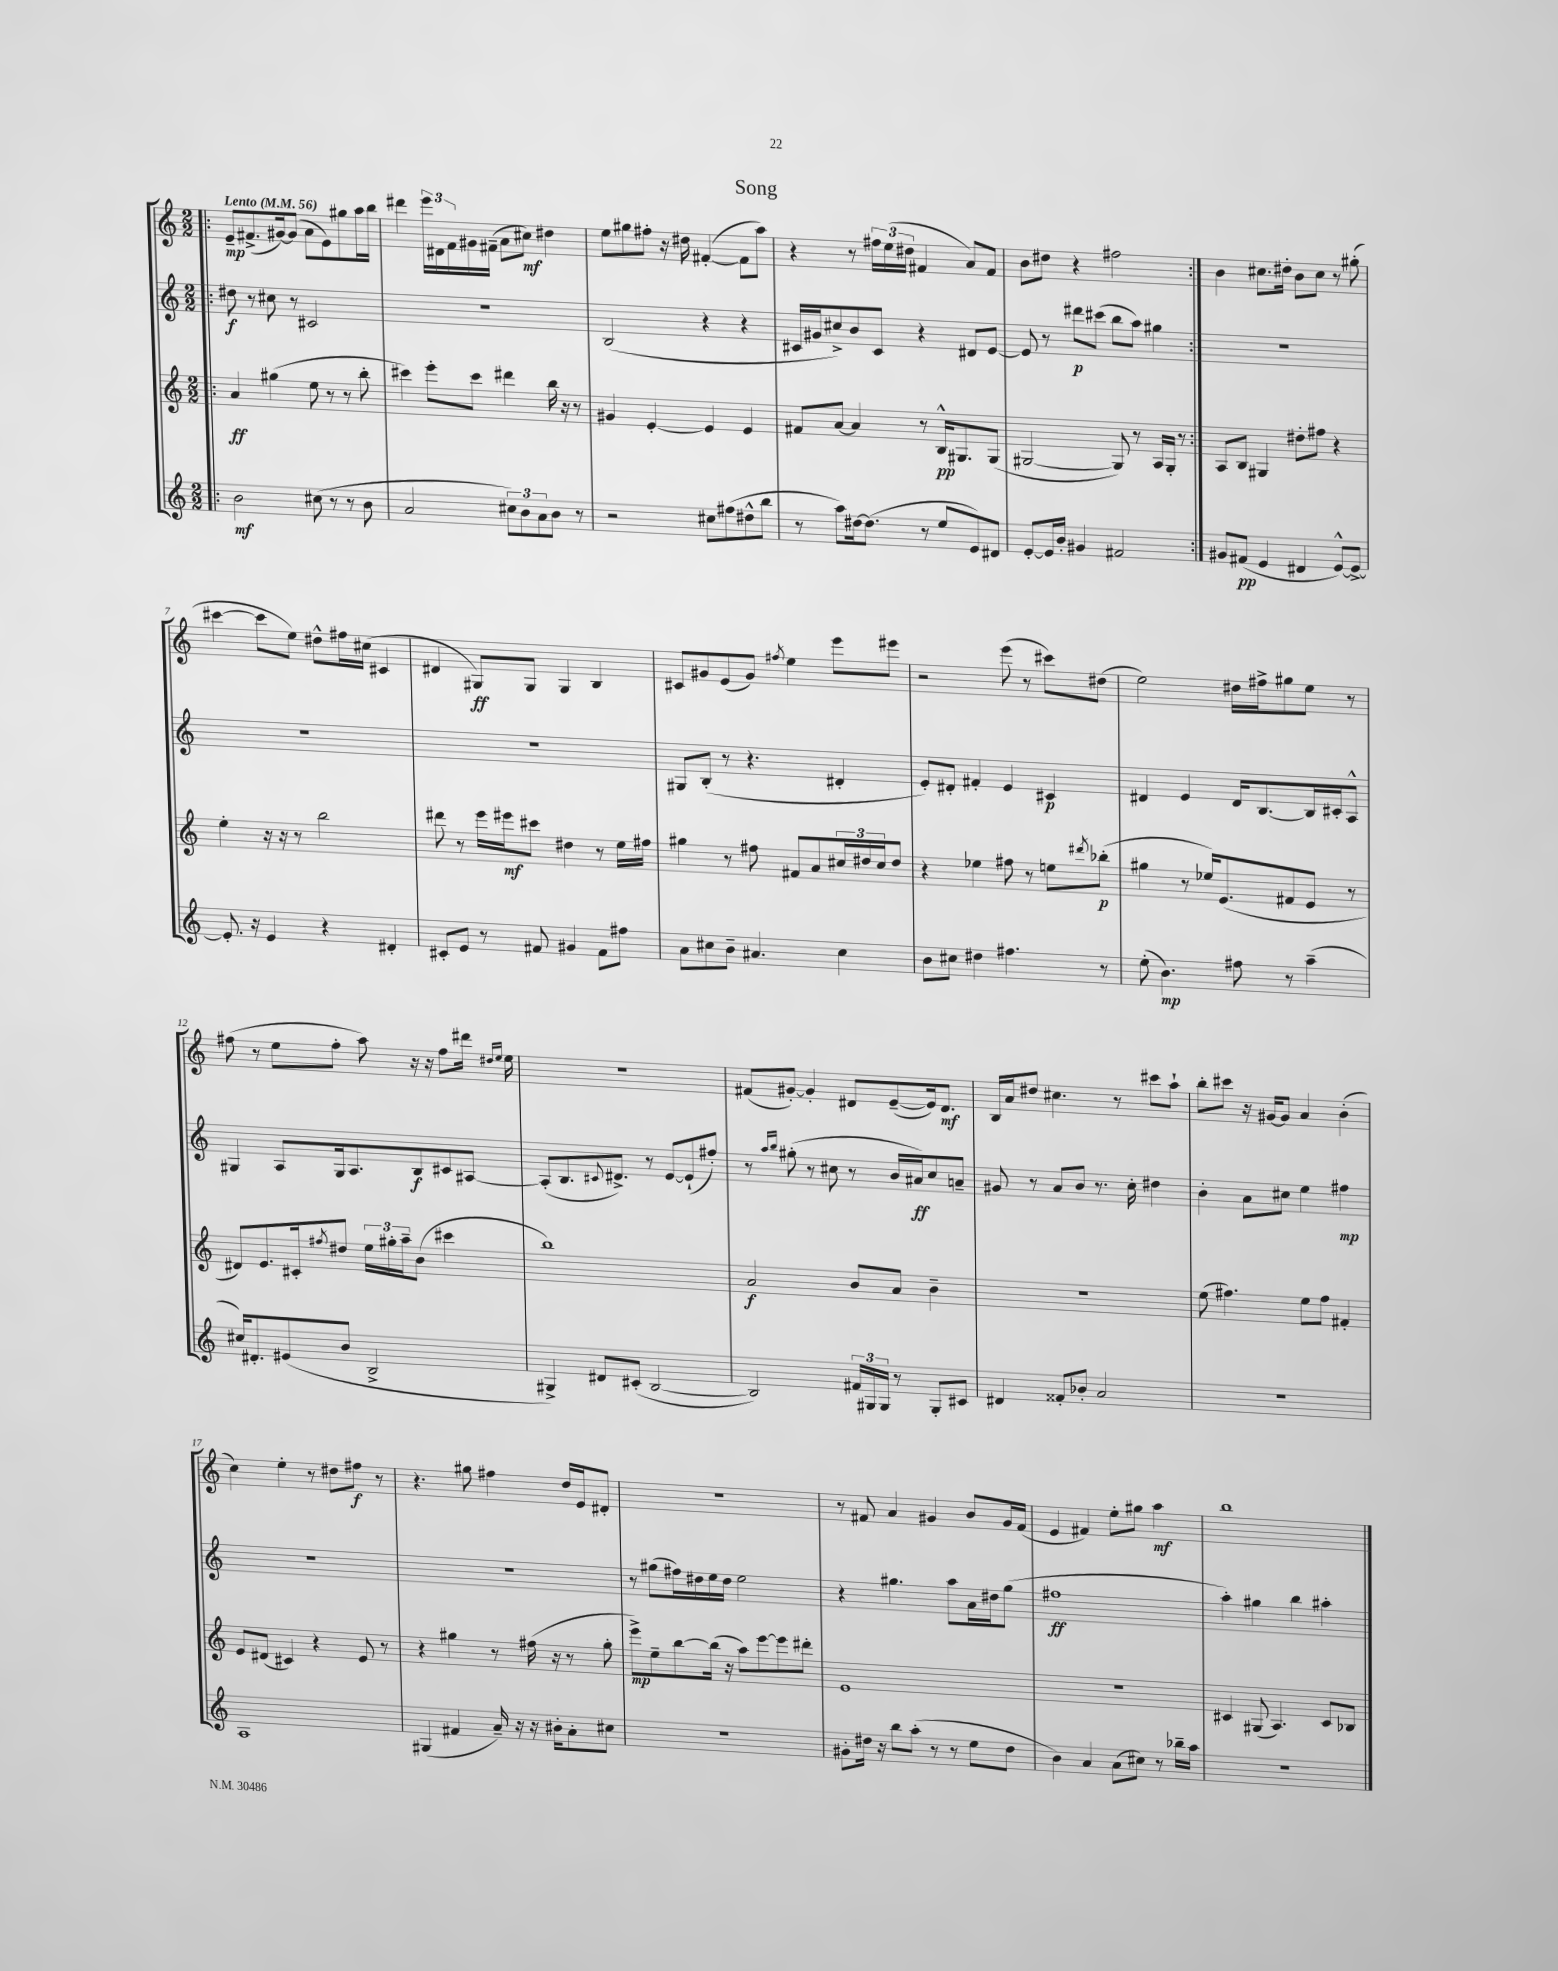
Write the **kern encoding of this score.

**kern	**kern	**kern	**kern
*staff4	*staff3	*staff2	*staff1
*clefG2	*clefG2	*clefG2	*clefG2
*k[]	*k[]	*k[]	*k[]
*M2/2	*M2/2	*M2/2	*M2/2
*MM56	*MM56	*MM56	*MM56
=!|:	=!|:	=!|:	=!|:
2b	4a	8dd#	8e~
.	.	8r	(8.f#^
.	(4gg#	8cc#	.
.	.	.	[16g#)
.	.	8r	(8g#]
(8cc#	8ee	2c#	8a
8r	8r	.	8e)
8r	8r	.	8gg#
8b	8bb'	.	16aa
.	.	.	16bb
=	=	=	=
2a	4ccc#)	1r	4ddd#
.	8eee'	.	24eee
.	.	.	24d#
.	.	.	24f
.	8ccc#	.	16g#
.	.	.	(16f#~
12cc#)	4ddd#	.	8a
12b	.	.	.
.	.	.	8cc#)
12a	.	.	.
8b	16bb	.	4dd#
.	16r	.	.
8r	8r	.	.
=	=	=	=
2r	4g#	(2B	8ee
.	.	.	8gg#
.	[4e'	.	8ff#'
.	.	.	16r
.	.	.	16dd#
8cc#	4e]	4r	([4f#'
(8ff#	.	.	.
8dd#^^	4e	4r	8f#]
8bb	.	.	8aa)
=	=	=	=
8r	8f#	16c#	4r
.	.	16g#	.
8aa)	[8a	8cc#^)	.
[16dd#	4a]	8b	8r
(8.dd#]	.	.	.
.	.	8c#	24ff#
.	.	.	(24ee
.	.	.	24dd#
8r	8r	4r	4f#
8ee	16B^^	.	.
.	8.G#	.	.
8e)	.	8d#	8a)
8d#	(8G#	[8e	8f#
=	=	=	=
[8e'	[2G#	8e]	8b
16e]	.	8r	8dd#
16b'	.	.	.
4g#	.	8ddd#	4r
.	.	(8ccc#	.
2f#	8G#])	8bb	2ff#
.	8r	8aa)	.
.	16A	4gg#	.
.	16G#'	.	.
.	8r	.	.
=:|!	=:|!	=:|!	=:|!
8g#	8A	1r	4b
(8f#	8B	.	.
4e	4G#	.	8.cc#
.	.	.	16dd#'
4d#	8dd#'	.	8b
.	8ff#	.	8cc#
[8e^^)	4r	.	8r
8e^_	.	.	(8gg#'
=	=	=	=
8.e']	4ee'	1r	[4ccc#
16r	.	.	.
4e	16r	.	8ccc#]
.	16r	.	.
.	8r	.	8ee)
4r	2bb	.	8dd#^^
.	.	.	16ff#
.	.	.	(16cc#
4d#'	.	.	4c#
=	=	=	=
8c#'	8ddd#	1r	4d#
8e	8r	.	.
8r	16eee	.	8G#)
.	16eee#	.	.
8f#	8ccc#	.	8G#
4g#	4dd#	.	4G#
8f#	8r	.	4B
8ff#	16ee	.	.
.	16ff#	.	.
=	=	=	=
8a	4gg#	8G#	8c#
8cc#	.	(8B'	8g#
8b~	8r	8r	(8e
4.a#	8ff#	4.r	8g#)
.	.	.	8qff#
.	8f#	.	4ee
.	8a	.	.
4cc#	24cc#	4d#'	8eee
.	24dd#	.	.
.	24cc#	.	.
.	8dd#	.	8eee#
=	=	=	=
8b	4r	8e')	2r
8cc#	.	8d#'	.
4dd#	4ee-	4f#'	.
4.ff#	8ff#	4e	(8eee
.	8r	.	8r
.	8ee	4c#	8ccc#)
.	8qddd#	.	.
8r	(8bb-'	.	(8dd#
=	=	=	=
(8ee'	4gg#	4d#	2ee)
4.b)	.	.	.
.	8r	4e	.
.	16ee-)	.	.
.	(8.e	.	.
8ff#	.	16d#	16dd#
.	.	[8.B	16ff#^
8r	8f#	.	8gg#
(4aa~	8e	16B]	8ee
.	.	16c#'	.
.	8r	8A^^	8r
=	=	=	=
16cc#)	8d#)	4G#	(8ff#
8.d#'	.	.	.
.	8.e	.	8r
(8e#	.	8A	8ee
.	16c#'	.	.
.	8qff#	.	.
8b	8dd#	16G#	8ff#'
.	.	8.A	.
2B^	24ee	.	8aa)
.	24gg#'	.	.
.	24aa~	.	.
.	(8b	8B	16r
.	.	.	16r
.	4ccc#	8c#	8ff#
.	.	[8A#	16ddd#
.	.	.	16qqdd#
.	.	.	16qqee
.	.	.	16ee
=	=	=	=
4G#^)	1bb)	(8A#']	1r
.	.	8.B	.
8d#	.	.	.
.	.	8qqc#	.
.	.	8.d#^)	.
(8c#'	.	.	.
[2B	.	8r	.
.	.	[8e	.
.	.	(8e`]	.
.	.	8ff#')	.
=	=	=	=
2B])	2a	8r	(8f#
.	.	16qqaa	.
.	.	16qqbb	.
.	.	(8gg#'	[8g#')
.	.	8r	4g#']
.	.	8cc#	.
24f#	8b	8r	8d#
24G#	.	.	.
24G#	.	.	.
8r	8a	16b	([8e~
.	.	16a#)	.
8G#'	4b~	8cc#	16e])
.	.	.	8.d#
8c#	.	8a~	.
=	=	=	=
4d#	1r	8g#	16B
.	.	.	16a
.	.	8r	8dd#
8f##'	.	8a	4.cc#
8b-'	.	8b	.
2a	.	8.r	.
.	.	.	8r
.	.	16cc'	.
.	.	4dd#	8ccc#
.	.	.	8aa`
=	=	=	=
1r	(8ee	4b'	8bb'
.	4.ff#)	.	8ccc#
.	.	8a	16r
.	.	.	[16g#
.	.	8cc#	8g#]
.	8ee	4ee	4a
.	8ff#	.	.
.	4f#'	4ff#	(4b'
=	=	=	=
1A	8e	1r	4cc)
.	(8d#	.	.
.	4c#)	.	4ee'
.	4r	.	8r
.	.	.	8dd#
.	8e	.	8ff#
.	8r	.	8r
=	=	=	=
(4G#	4r	1r	4.r
4f#	4gg#	.	.
.	.	.	8gg#
16a~)	8r	.	4ff#
16r	.	.	.
16r	(16ff#	.	.
16b#'	16r	.	.
8a'	8r	.	16dd
.	.	.	16e
8cc#	8gg#'	.	8d#'
=	=	=	=
1r	8eee^)	8r	1r
.	8ee~	(8gg#	.
.	[8bb	16ff#)	.
.	.	16dd#	.
.	(16bb]	16ee	.
.	16r	16dd#	.
.	8aa)	2ee	.
.	[8eee	.	.
.	8eee]	.	.
.	8ddd#'	.	.
=	=	=	=
8g#'	1e	4r	8r
16dd#	.	.	8f#
16r	.	.	.
8bb	.	4.gg#	4a
(8aa'	.	.	.
8r	.	.	4g#
8r	.	8aa	.
8ee	.	16a	8b
.	.	16dd#	.
8dd#	.	(8gg#	16g#
.	.	.	(16f#
=	=	=	=
4b)	1r	1ff#	4e
4a	.	.	4f#)
(8a	.	.	8ee'
8cc#)	.	.	8gg#
8r	.	.	4aa
16bb-~	.	.	.
16aa	.	.	.
=	=	=	=
1r	4c#	4aa')	1bb
.	(8G#	4gg#	.
.	4.A)	.	.
.	.	4bb	.
.	8c#	4aa#'	.
.	8B-	.	.
==	==	==	==
*-	*-	*-	*-
